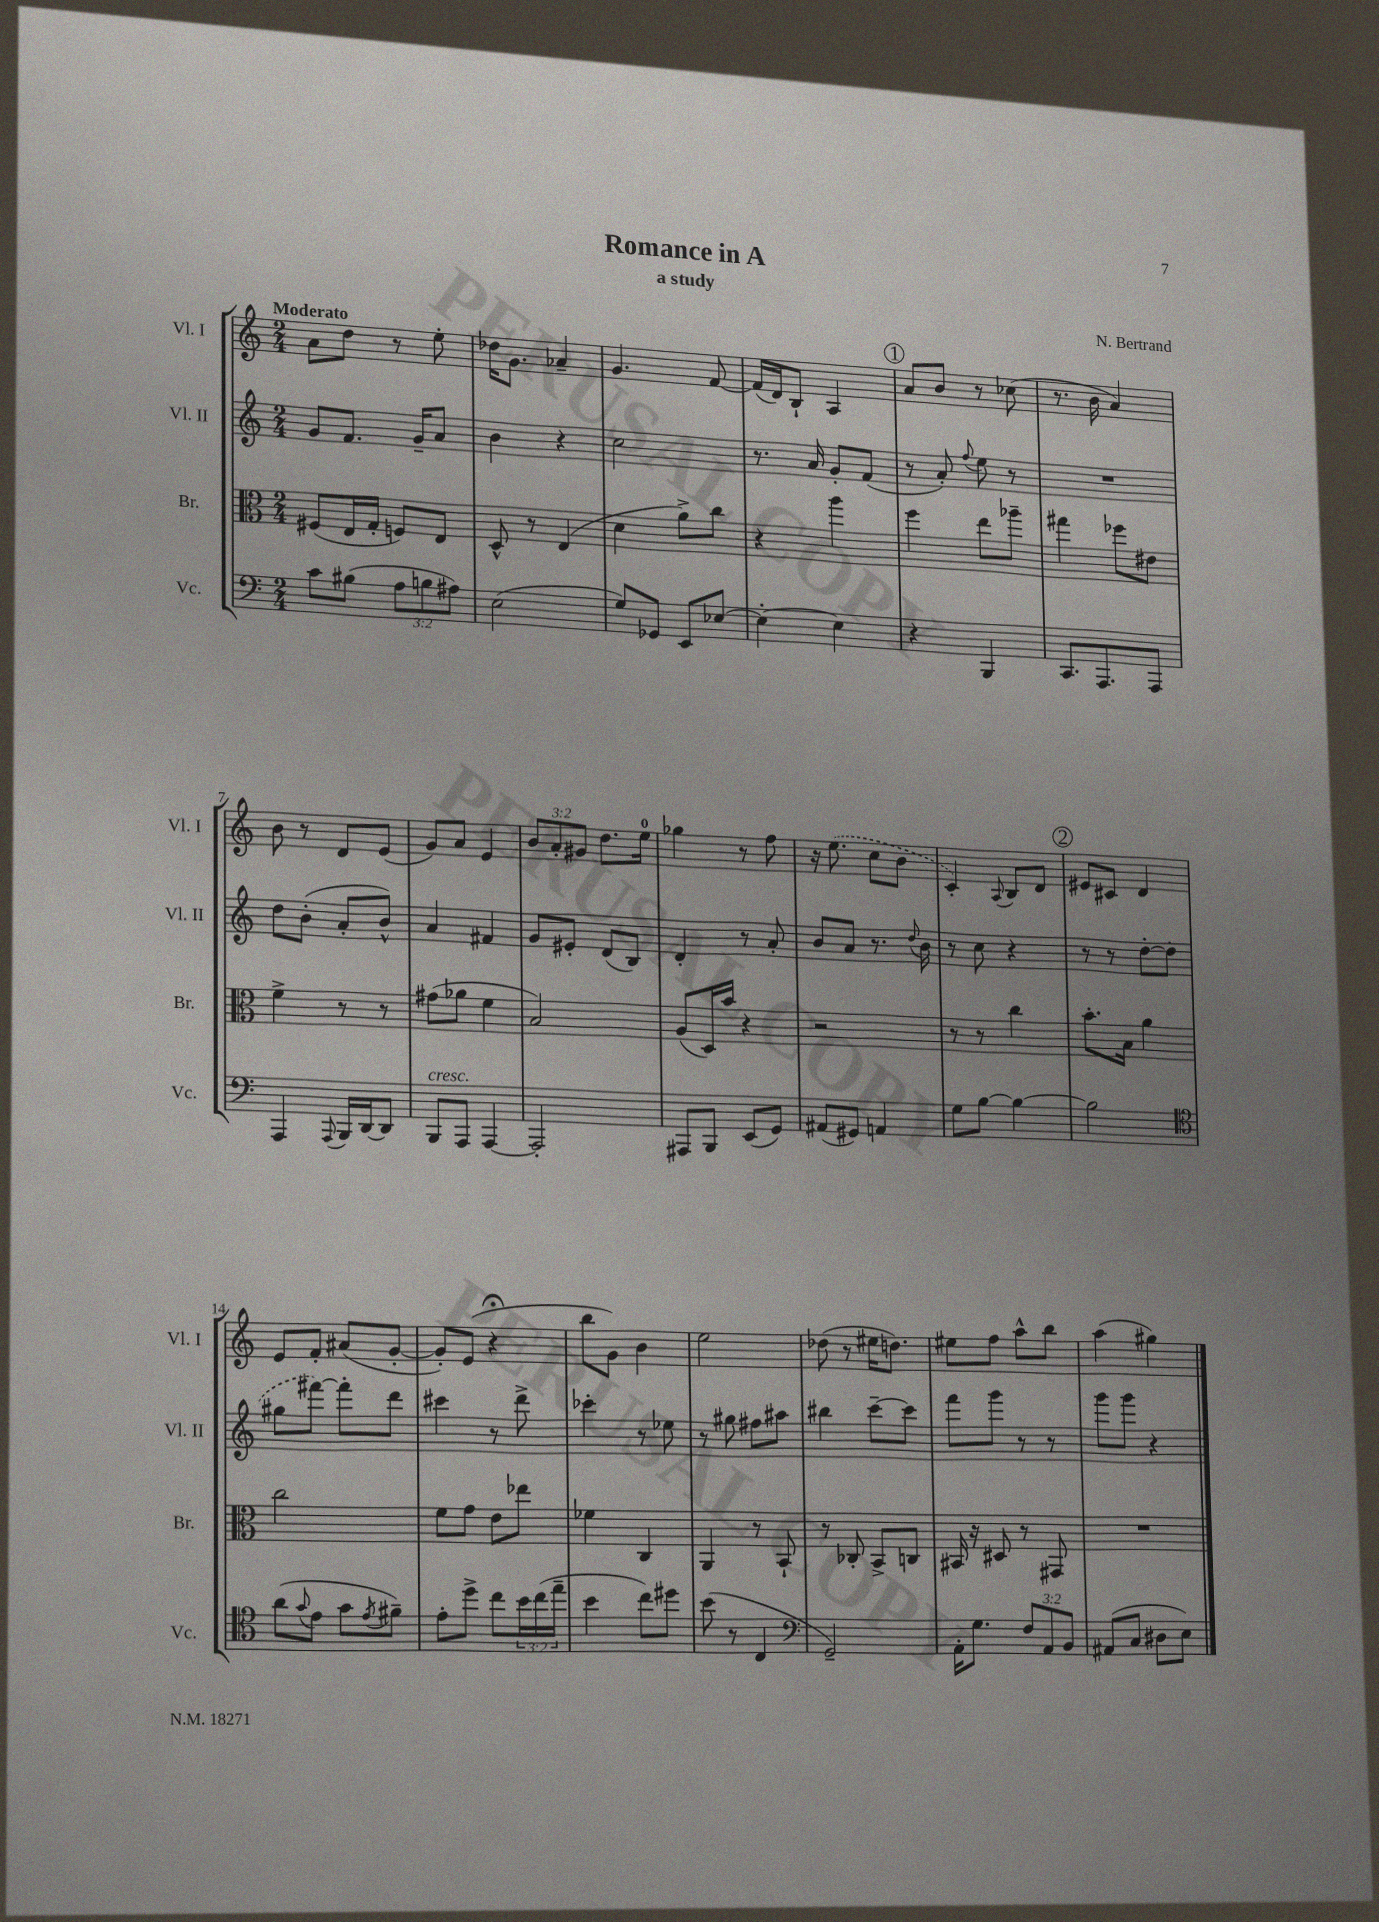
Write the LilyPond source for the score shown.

\header { title = "Romance in A" composer = "N. Bertrand" subtitle = "a study" }
<<
\new StaffGroup <<
\new Staff = "s0" \with { instrumentName = "Vl. I" shortInstrumentName = "Vl. I" } {
    \clef treble \key c \major \numericTimeSignature \time 2/4 \override Staff.TupletNumber.text = #tuplet-number::calc-fraction-text \tempo "Moderato"
    a'8 d''8 r8 e''8-. |
    des''16 g'8. aes'4-- |
    g'4. f'8~ |
    f'16( d'16) b8-! a4 |
    \mark \markup { \circle "1" } a'8 b'8 r8 ces''8( |
    r8. b'16 a'4) |
    b'8 r8 d'8 e'8( |
    g'8) a'8 e'4 |
    \tuplet 3/2 { b'8 a'8-. gis'8 } d''8. e''16-0 |
    ges''4 r8 f''8 |
    r16 \once \slurDashed e''8.( c''8 b'8 |
    c'4-.) \appoggiatura { a8 } b8 d'8 |
    \mark \markup { \circle "2" } eis'8 cis'8 d'4 |
    e'8 f'8-. ais'8( g'8~-. |
    g'8-.) e'8( r4\fermata |
    b''8 g'8) b'4 |
    e''2 |
    des''8( r8 eis''16 d''8.) |
    eis''8 f''8 a''8-^ b''8 |
    a''4( gis''4) \bar "|." |
}
\new Staff = "s1" \with { instrumentName = "Vl. II" shortInstrumentName = "Vl. II" } {
    \clef treble \key c \major \numericTimeSignature \time 2/4
    g'8 f'8. g'16-- a'8 |
    b'4 r4 |
    c''2 |
    r8. a'16 g'8-. f'8( |
    \mark \markup { \circle "1" } r8 a'8-.) \appoggiatura { f''8 } e''8 r8 |
    R2 |
    d''8 b'8-.( a'8-. b'8-^) |
    a'4 fis'4 |
    g'8 eis'8-. d'8( b8) |
    d'4-. r8 a'8-. |
    b'8 a'8 r8. \appoggiatura { d''8 } b'16 |
    r8 c''8 r4 |
    \mark \markup { \circle "2" } r8 r8 d''8~-. \once \slurDashed d''8( |
    gis''8 fis'''8~) fis'''8-. d'''8 |
    cis'''4 r8 d'''8-> |
    ces'''4-. r8 ees''8 |
    r8 gis''8 fis''8 ais''8 |
    bis''4 c'''8~-- c'''8 |
    f'''8 g'''8 r8 r8 |
    g'''8 g'''8 r4 \bar "|." |
}
\new Staff = "s2" \with { instrumentName = "Br." shortInstrumentName = "Br." } {
    \clef alto \key c \major \numericTimeSignature \time 2/4
    fis8( e16 g16-. f8) e8 |
    d8-^ r8 e4( |
    d'4 a'8->) c''8 |
    r4 a''4 |
    \mark \markup { \circle "1" } f''4 e''8 aes''8-- |
    gis''4 fes''8 eis'8 |
    f'4-> r8 r8 |
    gis'8( aes'8 f'4 |
    b2) |
    a8( d16) b'16 r4 |
    r2 |
    r8 r8 c''4 |
    \mark \markup { \circle "2" } b'8.-. b16 a'4 |
    c''2 |
    f'8 g'8 e'8 ees''8 |
    fes'4 c4 |
    a,4 r8 b,8-! |
    r8 ces8-. b,8-> c8 |
    bis,16 r16 dis8 r8 gis,8 |
    R2 \bar "|." |
}
\new Staff = "s3" \with { instrumentName = "Vc." shortInstrumentName = "Vc." } {
    \clef bass \key c \major \numericTimeSignature \time 2/4 \override Staff.TupletNumber.text = #tuplet-number::calc-fraction-text
    c'8 bis8( \tuplet 3/2 { a8 b8 ais8) } |
    e2( |
    g8) ges,8 e,8 ees8~ |
    ees4~-. ees4 |
    \mark \markup { \circle "1" } r4 b,,4 |
    c,8. a,,8. a,,8 |
    a,,4 \appoggiatura { a,,8 } b,,16 d,16~ d,8 |
    b,,8^\markup { \italic "cresc." } a,,8 a,,4~ |
    a,,2-. |
    ais,,8 b,,8 e,8( g,8) |
    ais,8( gis,8) a,4 |
    g8 b8~ b4~ |
    \mark \markup { \circle "2" } b2 |
    \clef tenor a'8( \appoggiatura { g'8 } e'8 g'8 \acciaccatura { e'8 } fis'8--) |
    e'8-. d''8-> c''8 \tuplet 3/2 { b'16 c''16( e''16-- } |
    b'4 c''8) dis''8 |
    b'8( r8 c4 |
    \clef bass g,2--) |
    a,16-. g8. \tuplet 3/2 { f8 a,8 b,8 } |
    ais,8( c8 dis8 e8) \bar "|." |
}
>>
>>
